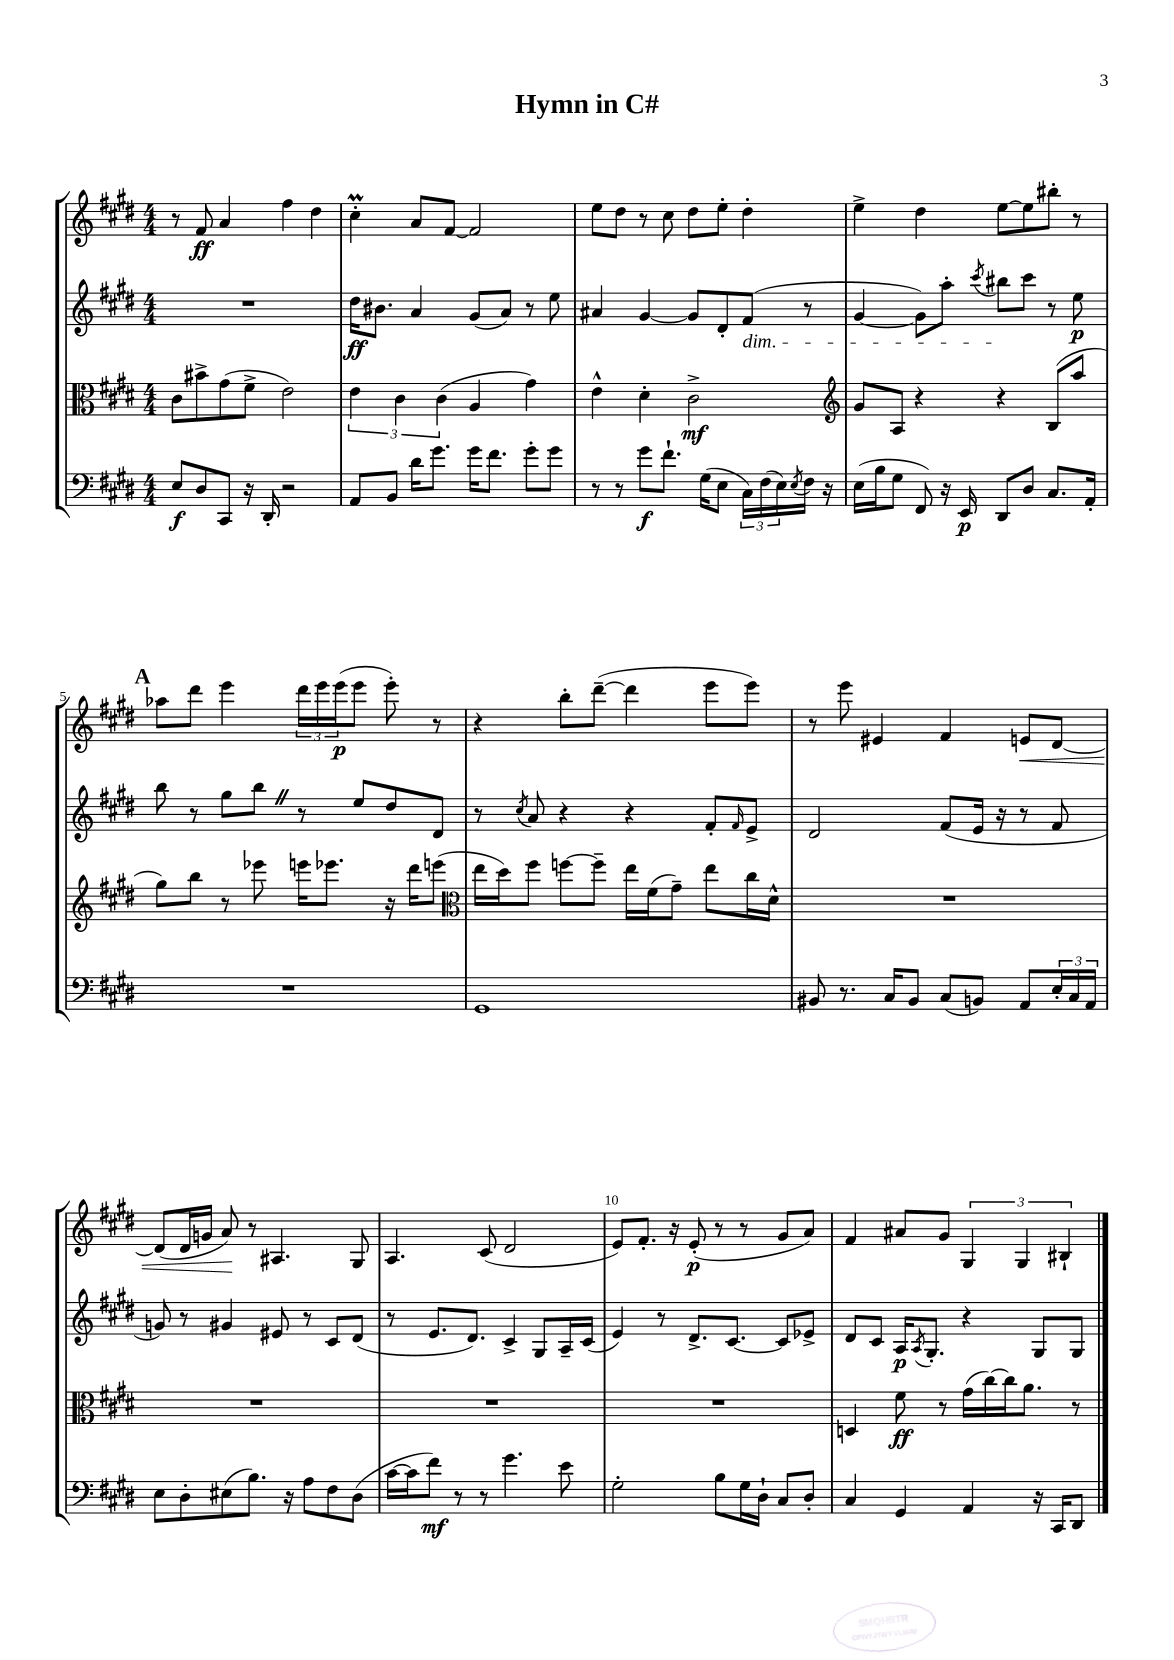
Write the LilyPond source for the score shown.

\header { title = "Hymn in C#" }
<<
\new StaffGroup <<
\new Staff = "s0" {
    \clef treble \key e \major \numericTimeSignature \time 4/4
    r8 fis'8\ff a'4 fis''4 dis''4 |
    cis''4-.\prall a'8 fis'8~ fis'2 |
    e''8 dis''8 r8 cis''8 dis''8 e''8-. dis''4-. |
    e''4-> dis''4 e''8~ e''8 bis''8-. r8 |
    \mark \markup { \bold "A" } aes''8 dis'''8 e'''4 \tuplet 3/2 { dis'''16 e'''16 e'''16\p( } e'''8 e'''8-.) r8 |
    r4 b''8-. dis'''8~--( dis'''4 e'''8 e'''8) |
    r8 e'''8 eis'4 fis'4 e'8\< dis'8~ |
    dis'8( dis'16 g'16 a'8\!) r8 ais4. gis8 |
    a4. cis'8( dis'2 |
    e'8) fis'8.-. r16 e'8-.\p( r8 r8 gis'8 a'8) |
    fis'4 ais'8 gis'8 \tuplet 3/2 { gis4 gis4 bis4-! } \bar "|." |
}
\new Staff = "s1" {
    \clef treble \key e \major \numericTimeSignature \time 4/4
    R1 |
    dis''16\ff bis'8. a'4 gis'8( a'8) r8 e''8 |
    ais'4 gis'4~ gis'8 dis'8-. fis'8\dim( r8 |
    gis'4~ gis'8) a''8-. \acciaccatura { cis'''8 } bis''8\! cis'''8 r8 e''8\p |
    \mark \markup { \bold "A" } b''8 r8 gis''8 b''8 \once \override BreathingSign.text = \markup { \musicglyph "scripts.caesura.straight" } \breathe r8 e''8 dis''8 dis'8 |
    r8 \acciaccatura { cis''8 } a'8 r4 r4 fis'8-. \grace { fis'16 } e'8-> |
    dis'2 fis'8( e'16 r16 r8 fis'8 |
    g'8) r8 gis'4 eis'8 r8 cis'8 dis'8( |
    r8 e'8. dis'8.) cis'4-> gis8 a16-- cis'16( |
    e'4) r8 dis'8.-> cis'8.~ cis'8 ees'8-> |
    dis'8 cis'8 a16\p \acciaccatura { a8 } gis8.-. r4 gis8 gis8 \bar "|." |
}
\new Staff = "s2" {
    \clef alto \key e \major \numericTimeSignature \time 4/4
    cis'8 bis'8-> gis'8( fis'8-> e'2) |
    \tuplet 3/2 { e'4 cis'4 cis'4( } a4 gis'4) |
    e'4-^ dis'4-. cis'2->\mf |
    \clef treble gis'8 a8 r4 r4 b8( a''8 |
    \mark \markup { \bold "A" } gis''8) b''8 r8 ees'''8 e'''16 ees'''8. r16 dis'''16 e'''8( |
    \clef alto e''16 dis''16) fis''8 f''8~ f''8-- e''16 fis'16( gis'8--) e''8 cis''16 dis'16-^ |
    R1 |
    R1 |
    R1 |
    R1 |
    d4 fis'8\ff r8 gis'16( cis''16~) cis''16 a'8. r8 \bar "|." |
}
\new Staff = "s3" {
    \clef bass \key e \major \numericTimeSignature \time 4/4
    e8\f dis8 cis,8 r16 dis,16-. r2 |
    a,8 b,8 dis'16 gis'8. gis'16 fis'8. gis'8-. gis'8 |
    r8 r8 gis'8\f fis'8.-! gis16( e8 \tuplet 3/2 { cis16) fis16( e16) } \acciaccatura { e8 } fis16 r16 |
    e16( b16 gis8 fis,8) r16 e,16\p dis,8 dis8 cis8. a,16-. |
    \mark \markup { \bold "A" } R1 |
    gis,1 |
    bis,8 r8. cis16 bis,8 cis8( b,8) a,8 \tuplet 3/2 { e16-. cis16 a,16 } |
    e8 dis8-. eis8( b8.) r16 a8 fis8 dis8( |
    cis'16~ cis'16 fis'8\mf) r8 r8 gis'4. e'8 |
    gis2-. b8 gis16 dis16-! cis8 dis8-. |
    cis4 gis,4 a,4 r16 cis,16 dis,8 \bar "|." |
}
>>
>>
\layout { \context { \Score \override BarNumber.break-visibility = ##(#f #t #t) barNumberVisibility = #(every-nth-bar-number-visible 5) } }
